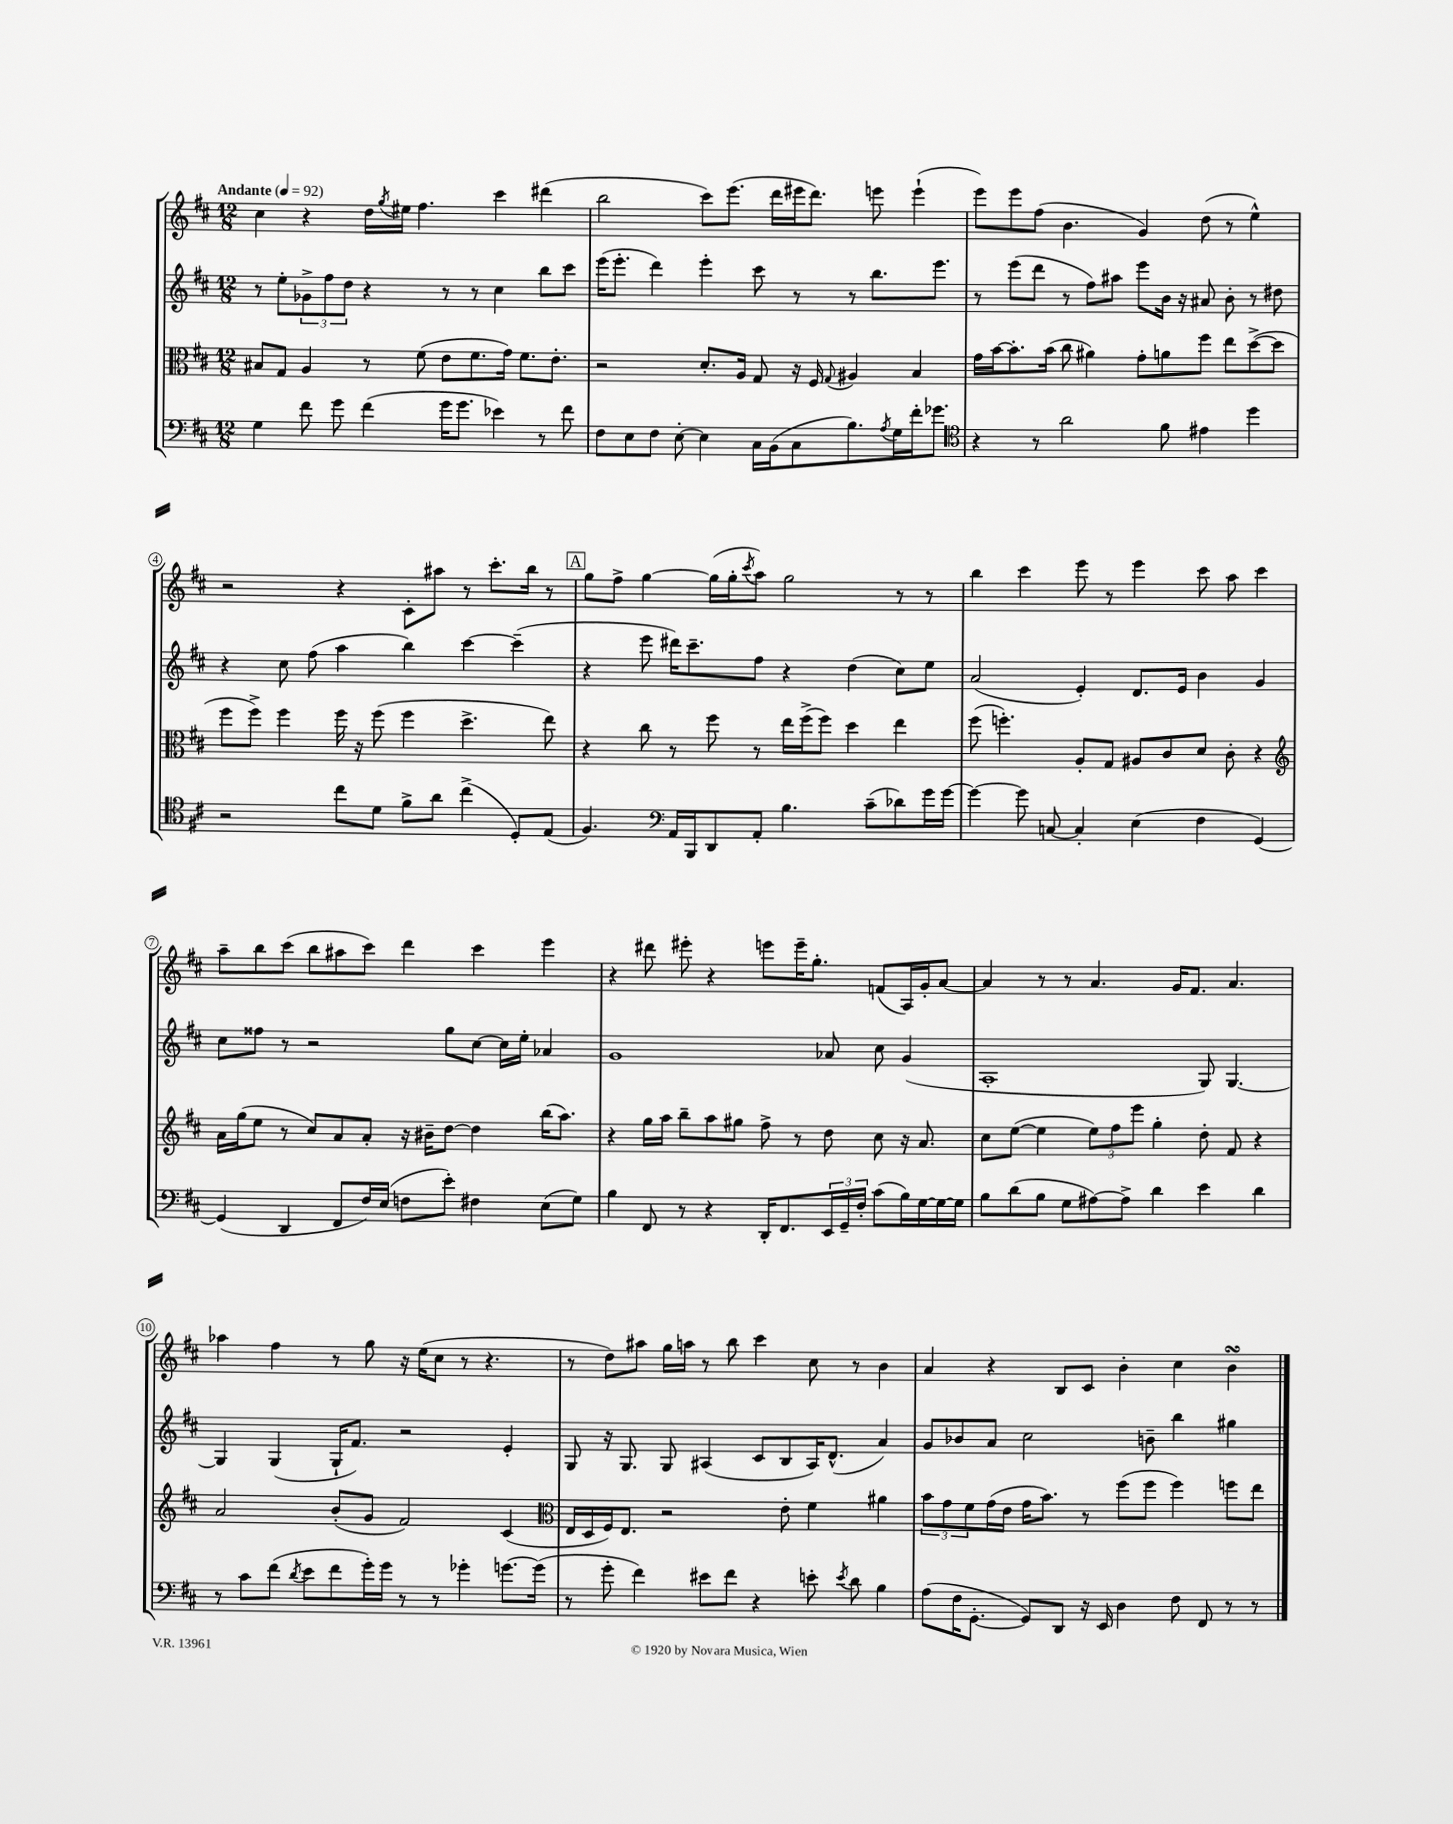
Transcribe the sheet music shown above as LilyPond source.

<<
\new StaffGroup <<
\new Staff = "s0" {
    \clef treble \key d \major \numericTimeSignature \time 12/8 \tempo "Andante" 4 = 92
    cis''4 r4 d''16 \acciaccatura { g''8 } eis''16 fis''4. cis'''4 dis'''4( |
    b''2 cis'''8) e'''8.( d'''16 eis'''16 d'''8.) e'''8 e'''4-!( |
    e'''8) e'''8 fis''8( b'4. g'4) d''8( r8 e''4-^) |
    r2 r4 cis'8-. ais''8 r8 cis'''8.-. b''16 r8 |
    \mark \markup { \box "A" } g''8 fis''8-> g''4~ g''16( g''16-. \acciaccatura { cis'''8 } a''8) g''2 r8 r8 |
    b''4 cis'''4 e'''8 r8 e'''4 cis'''8 a''8 cis'''4 |
    a''8-- b''8 cis'''8( b''8 ais''8 cis'''8) d'''4 cis'''4 e'''4 |
    r4 dis'''8 eis'''8-. r4 e'''8 e'''16-- g''8.-. f'8( a16) g'16-. a'8~ |
    a'4 r8 r8 a'4. g'16 fis'8. a'4. |
    aes''4 fis''4 r8 g''8 r16 e''16( cis''8 r8 r4. |
    r8 d''8) ais''8 g''16 a''16 r8 b''8 cis'''4 cis''8 r8 b'4 |
    a'4 r4 b8 cis'8 b'4-. cis''4 b'4\turn \bar "|." |
}
\new Staff = "s1" {
    \clef treble \key d \major \numericTimeSignature \time 12/8
    r8 e''8-. \tuplet 3/2 { ges'8-> fis''8 d''8 } r4 r8 r8 cis''4 b''8 cis'''8 |
    e'''16( e'''8.-. d'''4) e'''4-. cis'''8 r8 r8 b''8. e'''8. |
    r8 e'''8( d'''8 r8 fis''8) ais''8 e'''8 b'16 r16 ais'8 b'8-. r8 dis''8 |
    r4 cis''8 fis''8( a''4 b''4) cis'''4~ cis'''4--( |
    \mark \markup { \box "A" } r4 e'''8 dis'''16) cis'''8.-- fis''8 r4 d''4( cis''8) e''8 |
    a'2( e'4-.) d'8. e'16 b'4 g'4 |
    cis''8 fisis''8 r8 r2 g''8 cis''8~ cis''16 e''16-. aes'4 |
    g'1 aes'8 cis''8 g'4( |
    a1-. g8) g4.~ |
    g4 g4( g16-! fis'8.) r2 e'4-. |
    g8 r16 g8. g8 ais4( cis'8 b8 ais16) d'8.-^( a'4) |
    g'8 bes'8 a'8 cis''2 b'8-- b''4 gis''4 \bar "|." |
}
\new Staff = "s2" {
    \clef alto \key d \major \numericTimeSignature \time 12/8
    bis8 g8 a4 r8 fis'8( e'8 fis'8. g'16) fis'8. e'8.-. |
    r2 d'8.-. a16 g8 r16 fis16 \appoggiatura { g8 } ais4 b4 |
    g'16 b'16~ b'8.-. b'16( cis''8 ais'4) g'8-. a'8 fis''8 e''8 d''8~->( d''8 |
    fis''8 fis''8->) fis''4 fis''16 r16 fis''8( fis''4 d''4.-> e''8) |
    \mark \markup { \box "A" } r4 cis''8 r8 fis''8 r8 e''16 fis''16->( fis''8) d''4 e''4 |
    fis''8( f''4.-.) a8-. g8 ais8 cis'8 d'8 cis'8-. r4 |
    \clef treble a'16 g''16( e''8 r8 cis''8) a'8 a'8-. r16 bis'16-- d''8~ d''4 b''16( a''8.) |
    r4 g''16 a''16 b''8-- a''8 gis''8 fis''8-> r8 d''8 cis''8 r16 a'8. |
    cis''8 e''8~( e''4 \tuplet 3/2 { e''8) fis''8 e'''8 } g''4-. d''8-. fis'8 r4 |
    a'2 b'8-.( g'8 fis'2) cis'4( |
    \clef alto e16 d16 fis16) e8. r2 e'8-. fis'4 ais'4 |
    \tuplet 3/2 { b'8 g'8 fis'8 } g'16( e'16 g'16 b'8.) r8 fis''8( fis''8 fis''4) f''8 e''8 \bar "|." |
}
\new Staff = "s3" {
    \clef bass \key d \major \numericTimeSignature \time 12/8
    g4 fis'8 g'8 fis'4( g'16 g'8. ees'4) r8 fis'8 |
    fis8 e8 fis8 e8~-. e4 cis16 b,16( cis8 b8.) \acciaccatura { a8 } g16 fis'16-. ges'8. |
    \clef tenor r4 r8 a'2 fis'8 eis'4 d''4 |
    r2 cis''8 d'8 fis'8-> a'8 cis''4->( d8-.) e8( |
    \mark \markup { \box "A" } fis4.) \clef bass a,16 b,,16 d,8 a,8-. b4. cis'8--( des'8) g'16 g'16~ |
    g'4~ g'8 c8~ c4-. e4( fis4 g,4~) |
    g,4( d,4 fis,8 fis16) e16( f8 e'8-.) fis4 e8( g8) |
    b4 fis,8 r8 r4 d,16-. fis,8. \tuplet 3/2 { e,16 g,16-- fis16-. } cis'8( b16) g16~ g16~ g16 |
    b8 d'8( b8 g8 ais8~) ais8-> d'4 e'4 d'4 |
    r8 cis'8 fis'8( \acciaccatura { d'8 } e'8 fis'8 g'16-.) g'16 r8 r8 ges'4-. g'8.~ g'16( |
    r8 g'8-. fis'4) eis'8 fis'8 r4 e'8-. \acciaccatura { e'8 } d'8 b4 |
    a8( fis16 g,8.~-. g,8) d,8 r16 e,16 d4 fis8 fis,8 r8 r8 \bar "|." |
}
>>
>>
\layout { \context { \Score \override BarNumber.stencil = #(make-stencil-circler 0.1 0.3 ly:text-interface::print) } }
